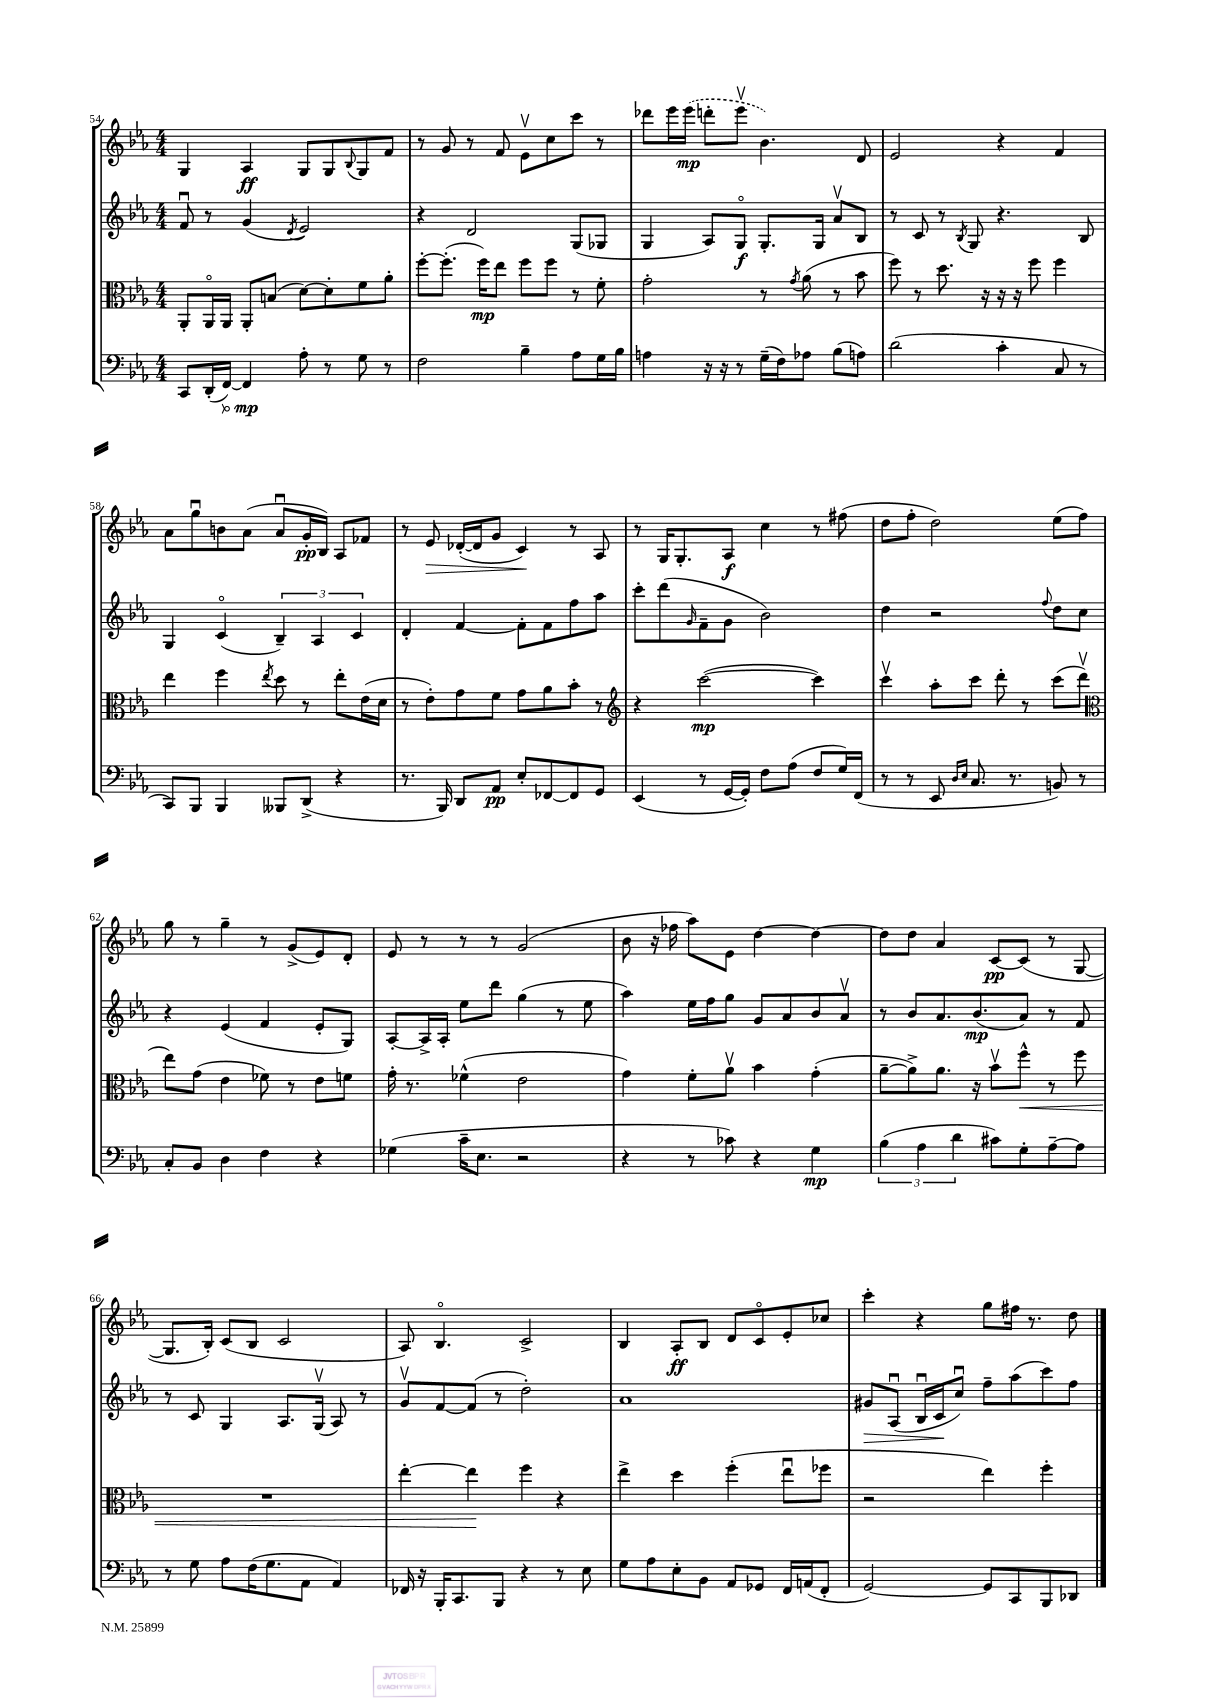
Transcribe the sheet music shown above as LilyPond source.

<<
\new StaffGroup <<
\new Staff = "s0" {
    \clef treble \key ees \major \numericTimeSignature \time 4/4
    g4 aes4\ff g8 g8 \appoggiatura { bes8 } g8 f'8 |
    r8 g'8 r8 f'8 ees'8\upbow c''8 c'''8 r8 |
    des'''8 ees'''16 \once \slurDashed ees'''16\mp( d'''8-. ees'''8\upbow bes'4.) d'8 |
    ees'2 r4 f'4 |
    aes'8 g''8\downbow b'8 aes'8( aes'8\downbow g'16-.\pp bes16) aes8 fes'8 |
    r8 ees'8\> des'16~-.( des'16 g'8 c'4\!) r8 aes8 |
    r8 g16 g8.-. aes8\f c''4 r8 fis''8( |
    d''8 f''8-. d''2) ees''8( f''8) |
    g''8 r8 g''4-- r8 g'8->( ees'8) d'8-. |
    ees'8 r8 r8 r8 g'2( |
    bes'8 r16 fes''16 aes''8) ees'8 d''4~ d''4~ |
    d''8 d''8 aes'4 c'8~\pp c'8( r8 g8~ |
    g8. bes16-.) c'8( bes8 c'2 |
    aes8) bes4.\flageolet c'2-> |
    bes4 aes8-.\ff bes8 d'8 c'8\flageolet ees'8-. ces''8 |
    c'''4-. r4 g''8 fis''16 r8. d''8 \bar "|." |
}
\new Staff = "s1" {
    \clef treble \key ees \major \numericTimeSignature \time 4/4
    f'8\downbow r8 g'4( \acciaccatura { d'8 } ees'2) |
    r4 d'2 g8( ges8 |
    g4 aes8) g8\flageolet\f g8.-. g16 aes'8\upbow bes8 |
    r8 c'8 r8 \acciaccatura { bes8 } g8 r4. bes8 |
    g4 c'4\flageolet( \tuplet 3/2 { bes4--) aes4 c'4 } |
    d'4-. f'4~ f'8-. f'8 f''8 aes''8 |
    c'''8-. d'''8( \grace { g'16 } f'8-- g'8 bes'2) |
    d''4 r2 \appoggiatura { f''8 } d''8 c''8 |
    r4 ees'4( f'4 ees'8-. g8) |
    aes8~-. aes16-> aes16-. ees''8 d'''8 g''4( r8 ees''8 |
    aes''4) ees''16 f''16 g''8 g'8 aes'8 bes'8 aes'8\upbow |
    r8 bes'8 aes'8. bes'8.\mp( aes'8) r8 f'8 |
    r8 c'8 g4 aes8. g16\upbow( aes8) r8 |
    g'8\upbow f'8~ f'8( r8 d''2-.) |
    aes'1 |
    gis'8\> aes8\downbow( bes16\downbow c'16\! c''8\downbow) f''8-- aes''8( c'''8) f''8 \bar "|." |
}
\new Staff = "s2" {
    \clef alto \key ees \major \numericTimeSignature \time 4/4
    aes,8-. aes,16\flageolet aes,16 aes,8-. b8( d'8~) d'8-. f'8 aes'8-. |
    f''8~-. f''8.-.( f''16\mp) ees''8 f''8 f''8 r8 f'8-. |
    g'2-. r8 \acciaccatura { g'8 } aes'8( r8 bes'8 |
    f''8) r8 d''8. r16 r16 r16 f''8 f''4 |
    ees''4 f''4 \acciaccatura { ees''8 } d''8 r8 ees''8-. ees'16( d'16 |
    r8 ees'8-.) g'8 f'8 g'8 aes'8 bes'8-. r8 |
    \clef treble r4 c'''2~\mp( c'''4) |
    c'''4\upbow aes''8-. c'''8 d'''8-. r8 c'''8( d'''8\upbow |
    \clef alto ees''8) g'8( ees'4 fes'8) r8 ees'8 f'8 |
    g'16-. r8. fes'4-^( ees'2 |
    g'4) f'8-. aes'8\upbow bes'4 g'4-.( |
    aes'8~-- aes'8->) aes'8. r16 bes'8\upbow f''8-^\< r8 f''8 |
    R1 |
    ees''4~-. ees''4\! f''4 r4 |
    ees''4-> d''4 f''4-.( ees''8\downbow fes''8 |
    r2 ees''4) f''4-. \bar "|." |
}
\new Staff = "s3" {
    \clef bass \key ees \major \numericTimeSignature \time 4/4
    c,8 d,16-.( \once \override Hairpin.circled-tip = ##t f,16~\>) f,4\mp\! aes8-. r8 g8 r8 |
    f2 bes4-- aes8 g16 bes16 |
    a4 r16 r16 r8 g16--( f16) aes8 bes8( a8) |
    d'2( c'4-. c8 r8 |
    c,8) bes,,8 bes,,4 beses,,8 d,8->( r4 |
    r8. bes,,16) d,8 aes,8\pp ees8-. fes,8~ fes,8 g,8 |
    ees,4( r8 g,16~ g,16-.) f8 aes8( f8 g16) f,16( |
    r8 r8 ees,8 \grace { d16 ees16 } c8. r8. b,8) r8 |
    c8-. bes,8 d4 f4 r4 |
    ges4( c'16-- ees8. r2 |
    r4 r8 ces'8) r4 g4\mp |
    \tuplet 3/2 { bes4( aes4 d'4 } cis'8) g8-. aes8~-- aes8 |
    r8 g8 aes8 f16( g8. aes,8 aes,4) |
    fes,16 r16 bes,,16-. c,8. bes,,8 r4 r8 ees8 |
    g8 aes8 ees8-. bes,8 aes,8 ges,8 f,16 a,16( f,8-. |
    g,2~) g,8 c,8 bes,,8 des,8 \bar "|." |
}
>>
>>
\layout { \context { \Score currentBarNumber = #54 } }
